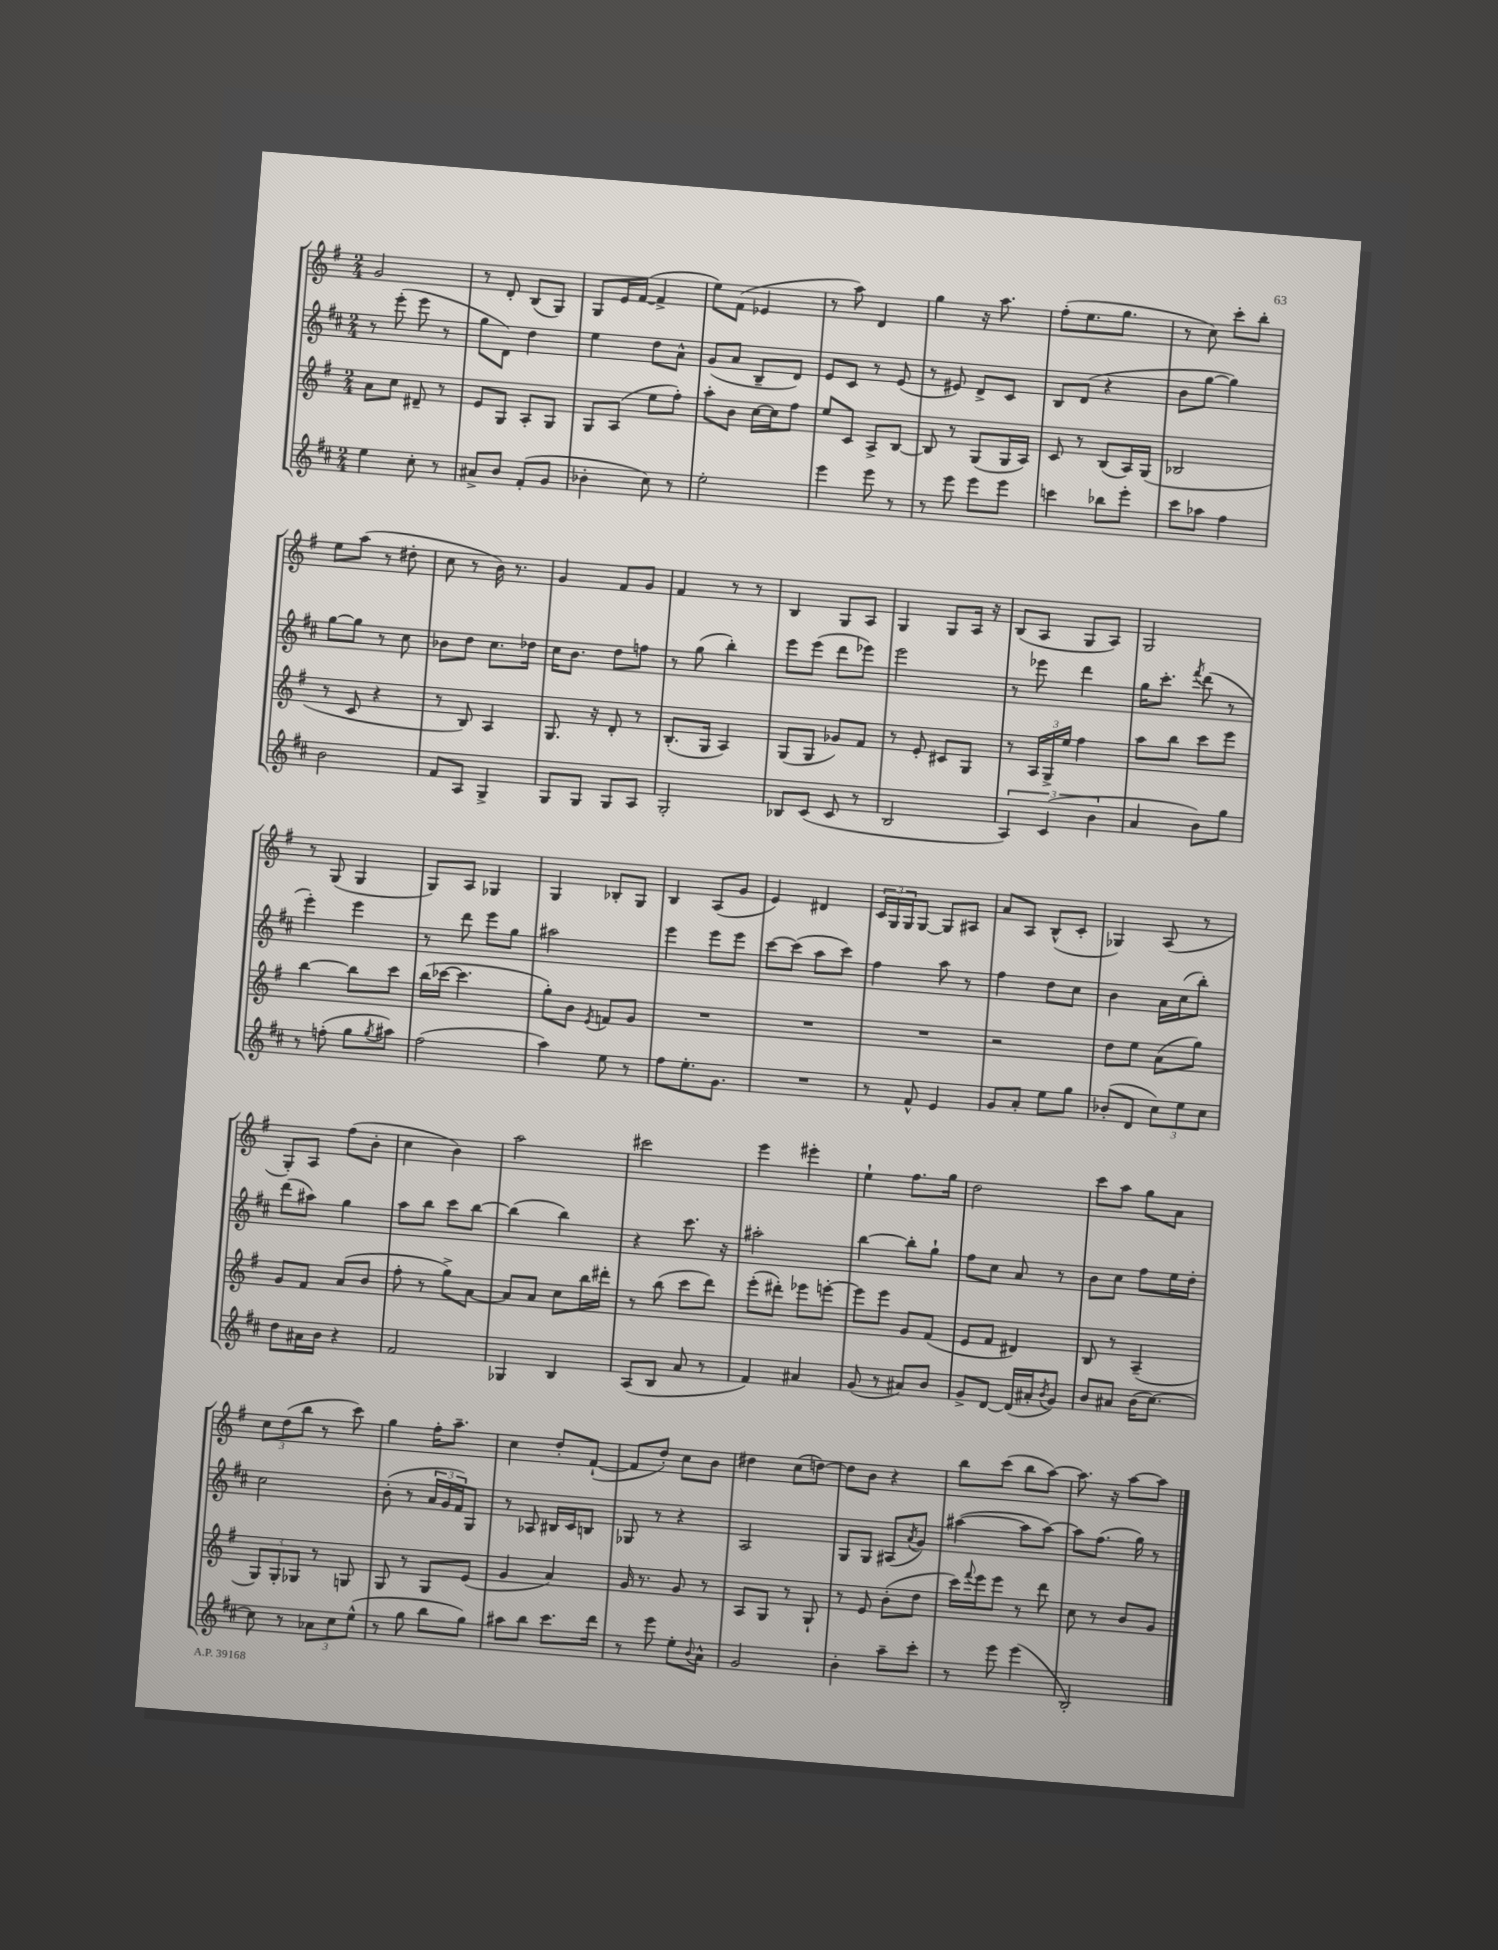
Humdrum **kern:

**kern	**kern	**kern	**kern
*part4	*part3	*part2	*part1
*staff4	*staff3	*staff2	*staff1
*clefG2	*clefG2	*clefG2	*clefG2
*k[f#c#]	*k[f#]	*k[f#c#]	*k[f#]
*M2/4	*M2/4	*M2/4	*M2/4
=76	=76	=76	=76
4ee\	8a\L	8r	2g/
.	8cc\J	(8eee'\	.
8cc#'\	8d#X~/	8eee\	.
8r	8r	8r	.
=77	=77	=77	=77
8a#X^/L	8e/L	8gg\L	8r
8b/J	8G/J	8d\J)	8d'/
(8f#'/L	8A'/L	4dd\	(8B/L
8g/J	8G/J	.	8G/J)
=78	=78	=78	=78
4b-X'\	8G/L	4ee\	8G/L
.	(8A/J	.	16e/L
.	.	.	([16f#/JJ
8cc#\)	8ee\L	8dd\L	4f#^/]
8r	8ff#'\J)	8a^^\J	.
=79	=79	=79	=79
2ee'\	8aa'\L	(8g/L	8ee\L)
.	8b\J	8a/J	(8f#\J
.	[16cc\LL	8B~/L	4e-X/
.	16cc\J]	.	.
.	8ff#\J	8d/J)	.
=80	=80	=80	=80
4eee\	8ee/L	8e/L	8r
.	8c/J	8c#/J	8aa\)
8eee\	8A^/L	8r	4d/
8r	[8B/J	(8e/	.
=81	=81	=81	=81
8r	8B/]	8r	4gg\
8eee\	8r	8e#X/)	.
8eee\L	(8G/L	8d^/L	16r
.	.	.	8.aa\
8eee\J	16G/L	8c#/J	.
.	16A/JJ)	.	.
=82	=82	=82	=82
4cccn\	8c/	8B/L	(8ff#'\L
.	8r	(8d/J	8.ee\
8bb-X\L	(8B/L	4r	.
.	.	.	8.gg\J
8eee'\J	16A/L)	.	.
.	(16G/JJ	.	.
=83	=83	=83	=83
8ccc#\L	2B-X/	8b\L	8r
8aa-X\J	.	[8gg\J	8cc\)
4ff#\	.	4gg\])	8ccc'\L
.	.	.	8bb'\J
!!LO:LB:g=z
=84	=84	=84	=84
2b\	8r	[8gg\L	8ee\L
.	8c/	8gg\J]	(8aa\J
.	4r	8r	8r
.	.	8cc#\	8dd#X'\
=85	=85	=85	=85
8f#/L	8r	8b-X\L	8cc\
8A/J	8B/)	8dd\J	8r
4G^/	4A/	8.cc#\L	16b\)
.	.	.	8.r
.	.	16dd-X\Jk	.
=86	=86	=86	=86
8G/L	8.G/	16cc#\KL	4g/
.	.	8.b\J	.
8G/J	.	.	.
.	16r	.	.
8G/L	8d'/	8dd\L	8f#/L
8A/J	8r	8ffn\J	8g/J
=87	=87	=87	=87
2G'/	(8.B'/L	8r	4f#/
.	.	(8gg\	.
.	16G/Jk	.	.
.	4A/)	4bb'\)	8r
.	.	.	8r
=88	=88	=88	=88
8B-X/L	(8G/L	8eee\L	4B/
(8c#/J	8G/J	(8eee\J	.
8c#/	8g-X/L)	8ddd\L	8G/L
8r	8f#/J	8eee-X\J)	8A/J
=89	=89	=89	=89
2B/	8r	2eee\	4G/
.	8e'/	.	.
.	8c#X/L	.	8G/L
.	8G/J	.	16A/Jk
.	.	.	16r
=90	=90	=90	=90
6A/)	8r	8r	(8B/L
.	24A/LL	8eee-X\	8A/J
(6c#/	24G^/	.	.
.	24ee/JJ	.	.
.	4ff#\	4ddd\	8G/L
6b\	.	.	.
.	.	.	8A/J)
=91	=91	=91	=91
4a/	8aa\L	16gg\KL	2G/
.	.	8.ccc#'\J	.
.	8bb\J	.	.
.	.	8qfff#/	.
8b\L)	8ccc\L	(8ddd\	.
8gg\J	8eee\J	8r	.
!!LO:LB:g=z
=92	=92	=92	=92
8r	[4bb\	4eee'\)	8r
(8ffn'\	.	.	(8G/
8gg\L	8bb\L]	4eee\	4G/
8qgg/	.	.	.
8aa#X\J)	8ccc\J	.	.
=93	=93	=93	=93
(2ff#\	(16bb\LL	8r	8G/L)
.	[16ccc-X\JJ	.	.
.	4.ccc-\]	8ddd\	8A/J
.	.	8eee\L	4G-X/
.	.	8gg\J	.
=94	=94	=94	=94
4aa\)	8gg'\L)	2aa#X\	4G/
.	8b\J	.	.
.	8qe/	.	.
8ee\	8fn/L	.	8B-X'/L
8r	8g/J	.	8G/J
=95	=95	=95	=95
8ff#\L	2r	4eee\	4B/
8.ee'\	.	.	.
.	.	8eee\L	(8A/L
8.g\J	.	.	.
.	.	8eee\J	8g/J
=96	=96	=96	=96
2r	2r	[8ccc#\L	4e/)
.	.	(8ccc#\J]	.
.	.	8aa\L	4d#X/
.	.	8ccc#\J)	.
=97	=97	=97	=97
8r	2r	4ff#\	24c/LL
.	.	.	24G/
.	.	.	24G/J
8f#^^/	.	.	[8G/J
4e/	.	8aa\	8G/L]
.	.	8r	8A#X/J
=98	=98	=98	=98
8g/L	2r	4ff#\	8a/L
8a'/J	.	.	8A/J
8ee\L	.	8dd\L	(8B^^/L
8gg\J	.	8cc#\J	8c'/J
=99	=99	=99	=99
(8b-X'/L	8dd\L	4b\	4G-X/)
8d/J	8ee\J	.	.
12cc#\L)	(8a\L	16a\LL	(8A/
.	.	(16cc#\J	.
12ee\	.	.	.
.	8gg\J)	8bb'\J)	8r
12cc#\J	.	.	.
!!LO:LB:g=z
=100	=100	=100	=100
8dd\L	8g/L	(8ddd\L	8G'/L)
16a#X\L	8f#/J	8aa#X\J)	8A/J
16b\JJ	.	.	.
4r	(8a/L	4gg\	(8ff#\L
.	8b/J	.	8b'\J
=101	=101	=101	=101
2f#/	8ff#'\	8aa\L	4cc\
.	8r	8bb\J	.
.	8gg^\L)	8ccc#\L	4b\)
.	[8a\J	[8bb\J	.
=102	=102	=102	=102
4G-X/	8a/L]	(4bb\]	2aa\
.	8a/J	.	.
4B/	8cc\L	4bb\)	.
.	16bb\L	.	.
.	16ddd#X'\JJ	.	.
=103	=103	=103	=103
(8A/L	8r	4r	2ccc#X\
8B/J	(8bb\	.	.
8a/	8ccc\L	8.ccc#\	.
8r	8ddd\J)	.	.
.	.	16r	.
=104	=104	=104	=104
4f#/)	(8eee'\L	2aa#X'\	4eee\
.	8ddd#X'\J)	.	.
4a#X/	8eee-X\L	.	4eee#X'\
.	[8eeen'\J	.	.
=105	=105	=105	=105
(8g/	8eee\L]	[4bb\	4ee`\
8r	8eee\J	.	.
8a#X/L)	8g/L	8bb'\L]	8.ff#\L
8b/J	(8f#/J	8gg`\J	.
.	.	.	16gg\Jk
=106	=106	=106	=106
8g^/L	8e/L	8ff#\L	2dd\
[8d/J	8f#/J	8cc#\J	.
(16d/LL]	4d#X/)	8a/	.
16a#X'/J	.	.	.
8qb/	.	.	.
8g/J)	.	8r	.
=107	=107	=107	=107
8b/L	8B/	8b\L	8ccc\L
8a#X/J	8r	8cc#\J	8aa\J
(16b\KL	(4A~/	8ff#\L	8gg\L
[8.cc#\J)	.	.	.
.	.	16ee\L	8a\J
.	.	16dd'\JJ	.
!!LO:LB:g=z
=108	=108	=108	=108
8cc#\]	12G/L)	2cc#\	12cc\L
.	12G'/	.	(12dd\
8r	.	.	.
.	12G-X/J	.	12bb\J
12a-X\L	8r	.	8r
12cc#\	.	.	.
.	8Gn/	.	8ccc\)
(12ee^^\J	.	.	.
=109	=109	=109	=109
8r	8G/	(8b'\	4gg\
8gg\	8r	8r	.
8bb\L	8G/L	24a/LL	16ff#'\KL
.	.	24g/	.
.	.	.	8.aa~\J
.	.	24f#/J)	.
8gg\J)	(8e/J	8G/J	.
=110	=110	=110	=110
8aa#X\L	4g/	8r	4cc\
8bb\J	.	8A-X/	.
8.ccc#\L	4a/)	16B#X/LL	8dd'/L
.	.	16c#/J	.
.	.	8Bn/J	([8f#`/J
16ddd\Jk	.	.	.
=111	=111	=111	=111
8r	16g/	8G-X/	8f#/L]
.	8.r	.	.
8eee\	.	8r	8dd'/J)
8ee'\L	8g/	4r	8cc\L
8qqb/	.	.	.
8a^^\J	8r	.	8b\J
=112	=112	=112	=112
2g/	8A/L	2A/	4dd#X\
.	8G/J	.	.
.	8r	.	(8cc\L
.	8G`/	.	[8ddn\J)
=113	=113	=113	=113
4b'\	8r	8G/L	8dd\L]
.	8e/	8G/J	8b\J
8aa~\L	(8b'\L	(8A#X/L	4r
.	.	8qa/	.
8ccc#'\J	8dd\J	8g/J)	.
=114	=114	=114	=114
8r	16ccc\LL)	([4aa#X\	8bb\L
.	8qqfff#/	.	.
.	16eee\J	.	.
8eee\	8eee\J	.	(8ccc\J
(4eee\	8r	8aa#\L]	8bb\L
.	8ddd\	[8aa#\J)	[8aa\J)
=115	=115	=115	=115
2B'/)	8cc\	8aa#\L]	8.aa\]
.	8r	(8.ff#\J	.
.	.	.	16r
.	8b/L	.	[8aa\L
.	.	16gg\)	.
.	8g/J	8r	8aa\J]
==	==	==	==
*-	*-	*-	*-
